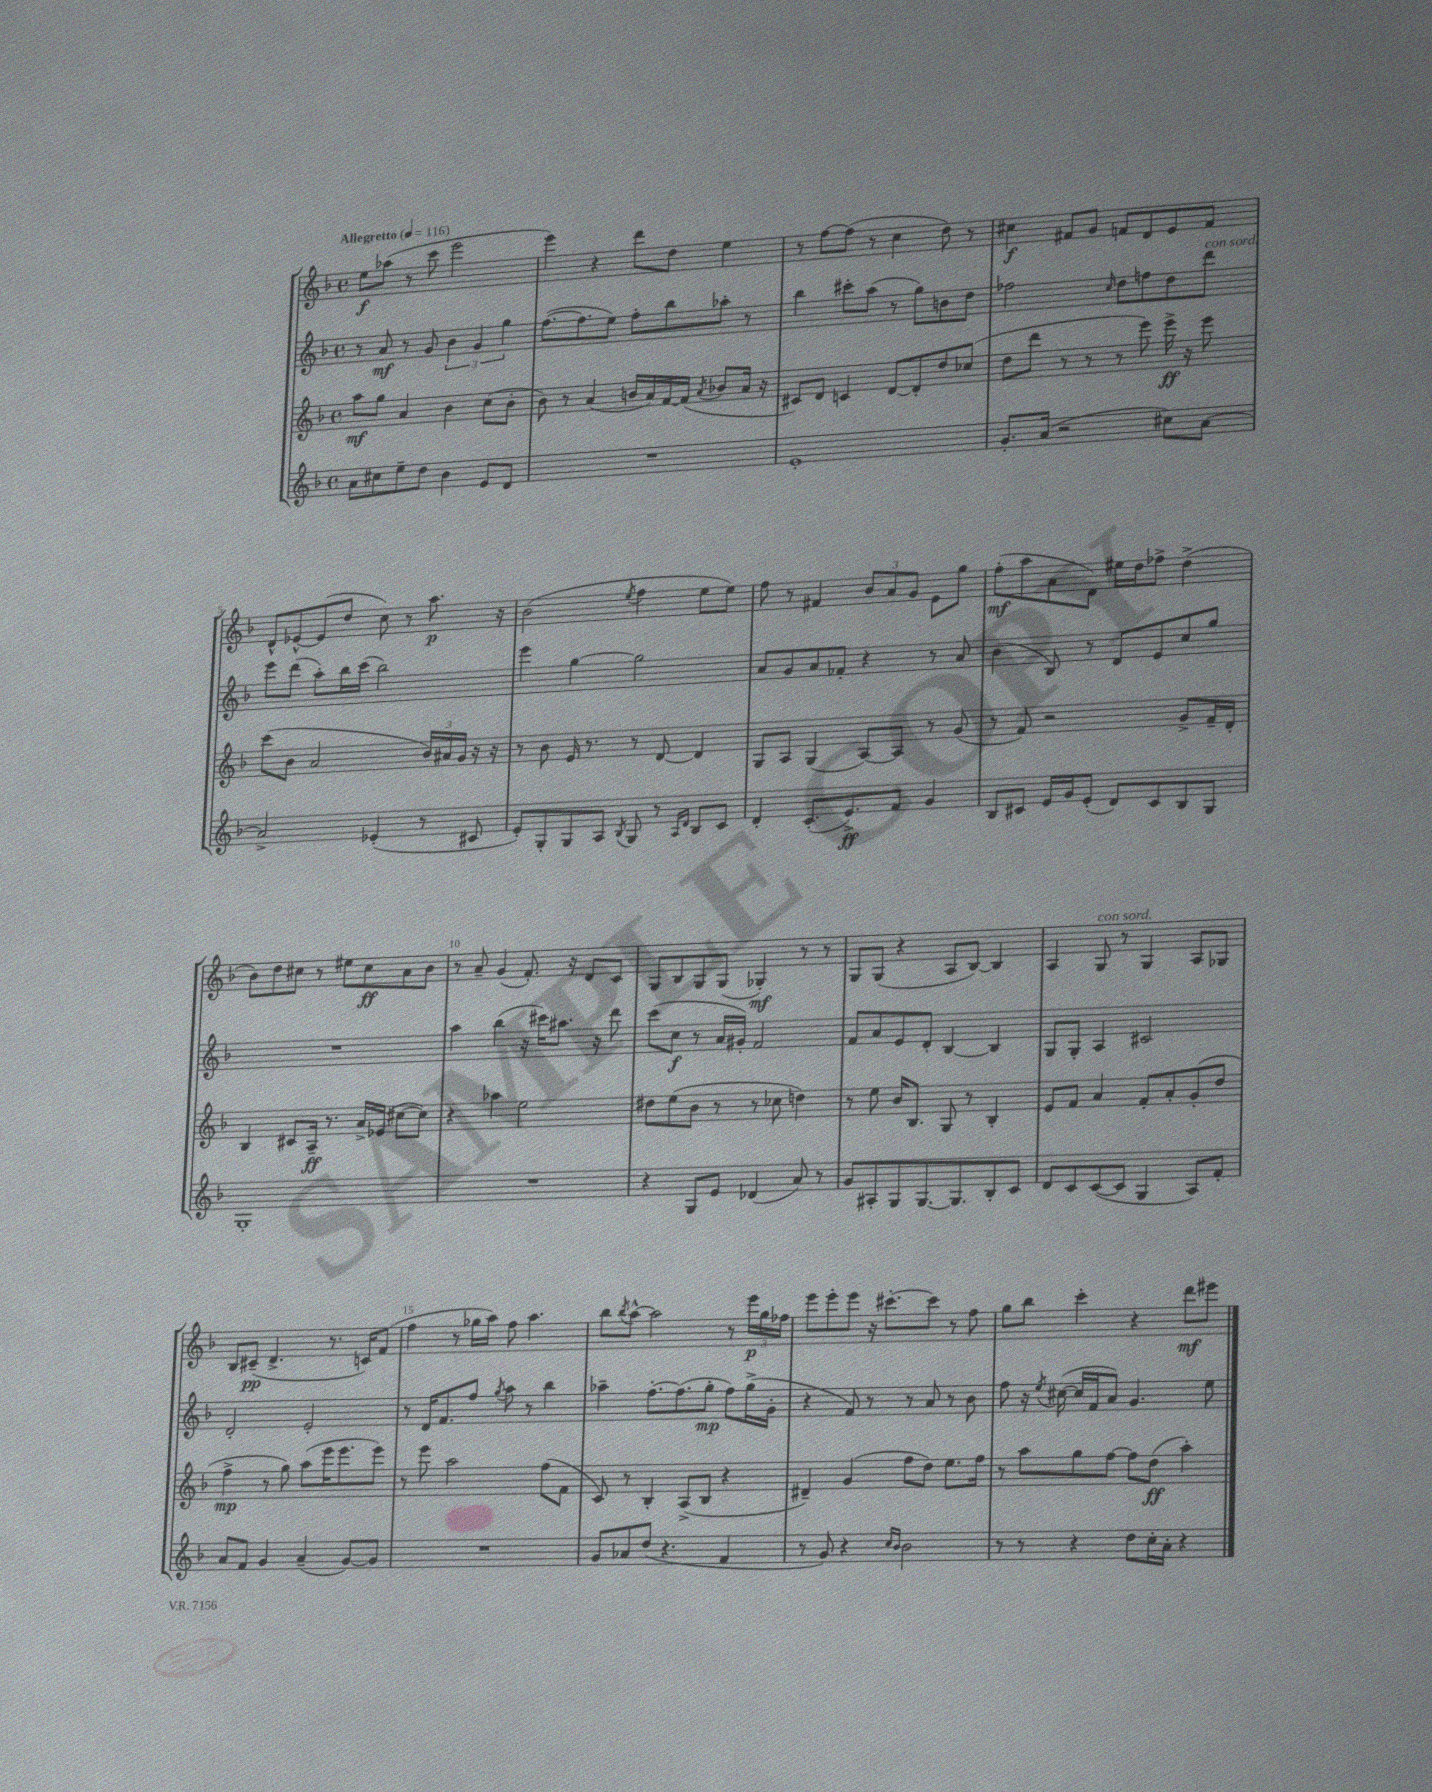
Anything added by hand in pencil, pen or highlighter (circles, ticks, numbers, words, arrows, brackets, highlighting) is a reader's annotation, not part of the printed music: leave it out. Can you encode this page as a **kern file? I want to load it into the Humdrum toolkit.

**kern	**dynam	**kern	**dynam	**kern	**dynam	**kern	**dynam
*part4	*part4	*part3	*part3	*part2	*part2	*part1	*part1
*staff4	*staff4	*staff3	*staff3	*staff2	*staff2	*staff1	*staff1
*clefG2	*	*clefG2	*	*clefG2	*	*clefG2	*
*k[b-]	*	*k[b-]	*	*k[b-]	*	*k[b-]	*
*M4/4	*	*M4/4	*	*M4/4	*	*M4/4	*
*met(c)	*	*met(c)	*	*met(c)	*	*met(c)	*
*MM116	*	*MM116	*	*MM116	*	*MM116	*
=1	=1	=1	=1	=1	=1	=1	=1
!	!	!	!	!	!	!LO:TX:a:B:t=Allegretto	!
8a\L	.	8aa\L	mf	8r	.	8ee\L	f
8cc#X\	.	8gg\J	.	8a/	mf	(8aa-X\J	.
8ee~\	.	4a/	.	8r	.	8r	.
8dd\J	.	.	.	8g/	.	8ccc\	.
4b-\	.	4b-\	.	6b-\	.	2eee\	.
.	.	.	.	6g/	.	.	.
8e/L	.	(8cc\L	.	.	.	.	.
.	.	.	.	6gg\	.	.	.
8d/J	.	8b-'\J	.	.	.	.	.
=2	=2	=2	=2	=2	=2	=2	=2
1r	.	8b-\)	.	([8.ff\L	.	4eee\)	.
.	.	8r	.	.	.	.	.
.	.	.	.	8.ff\]	.	.	.
.	.	(4a/	.	.	.	4r	.
.	.	.	.	8ee\J)	.	.	.
.	.	16bn/LL	.	8ff'\L	.	8ddd\L	.
.	.	16a/)	.	.	.	.	.
.	.	[16f/	.	8bb-\	.	8dd\J	.
.	.	(16f/JJ]	.	.	.	.	.
.	.	8qa/	.	.	.	.	.
.	.	8b-X/L	.	8aa-X'\J	.	4ee\	.
.	.	16a/Jk	.	8r	.	.	.
.	.	16r	.	.	.	.	.
=3	=3	=3	=3	=3	=3	=3	=3
1e'	.	8c#X/L)	.	4bb-\	.	8r	.
.	.	8d/J	.	.	.	[8ff\L	.
.	.	4cn/	.	8ccc#X'\L	.	(8ff\J]	.
.	.	.	.	(8aa\J	.	8r	.
.	.	[8d/L	.	8r	.	4cc\	.
.	.	8d'/]	.	8gg\L)	.	.	.
.	.	8dd/	.	8bn\	.	8dd\)	.
.	.	(8cc-X/J	.	8dd\J	.	8r	.
=4	=4	=4	=4	=4	=4	=4	=4
8.g'/L	.	8dd\L	.	2ff-X\	.	4cc#X\	f
.	.	8ddd\J	.	.	.	.	.
(16a/Jk	.	.	.	.	.	.	.
2r	.	8r	.	.	.	8f#X/L	.
.	.	8r	.	.	.	8g/J	.
.	.	.	.	16qqcc/	.	.	.
.	.	8r	.	8dd\L	.	8fn/L	.
.	.	8eee\)	.	8ffn\	.	8d/	.
8cc#X\L)	.	16eee^\	ff	8dd\	.	8e/	.
.	.	16r	.	.	.	.	.
!	!	!	!	!LO:TX:a:i:t=con sord.	!	!	!
[8a\J	.	8eee\	.	8ddd\J	.	8f/J	.
!!LO:LB:g=z
=5	=5	=5	=5	=5	=5	=5	=5
2a^/]	.	(8ccc\L	.	8eee\L	.	8d^^/L	.
.	.	8b-\J	.	(8ddd\J	.	[8e-X^^/	.
.	.	2a/	.	8aa'\L)	.	(8e-/]	.
.	.	.	.	16bb-\L	.	8dd/J	.
.	.	.	.	(16ccc\JJ	.	.	.
(4e-X'/	.	.	.	2bb-\)	.	8cc\)	.
.	.	.	.	.	.	8r	.
8r	.	24b-/LL)	.	.	.	8.aa\	p
.	.	24a#X/	.	.	.	.	.
.	.	24g/JJ	.	.	.	.	.
8c#X/	.	16r	.	.	.	.	.
.	.	16r	.	.	.	16r	.
=6	=6	=6	=6	=6	=6	=6	=6
8e'/L)	.	8r	.	4eee\	.	(2b-\	.
8G'/	.	8b-\	.	.	.	.	.
8G/	.	16e/	.	[4gg\	.	.	.
.	.	8.r	.	.	.	.	.
8A/J	.	.	.	.	.	.	.
8qB-/	.	.	.	.	.	8qee/	.
8G/	.	8r	.	2gg\]	.	4ff\	.
8r	.	[8d/	.	.	.	.	.
16qqA/LL	.	.	.	.	.	.	.
16qqd/JJ	.	.	.	.	.	.	.
8B-/L	.	4d/]	.	.	.	8ee\L	.
8c/J	.	.	.	.	.	8ee\J)	.
=7	=7	=7	=7	=7	=7	=7	=7
4d'/	.	8G/L	.	8a/L	.	8ff\	.
.	.	8A/J	.	8g/	.	8r	.
(8.c'/L	.	(4G/	.	8a/	.	4f#X/	.
.	.	.	.	8f-X'/J	.	.	.
8.e^/)	ff	.	.	.	.	.	.
.	.	[8A/L)	.	4r	.	12b-/L	.
.	.	.	.	.	.	12a/	.
8f/J	.	8A/J]	.	.	.	.	.
.	.	.	.	.	.	12g/J	.
4g/	.	8r	.	8r	.	8e\L	.
.	.	(8g/	.	8a/	.	8gg\J	.
=8	=8	=8	=8	=8	=8	=8	=8
8B-/L	.	8r	.	(4b-\	.	(8ff'\L	mf
8c#X/J	.	8f/)	.	.	.	8aa\	.
16e/LL	.	2r	.	8B-/)	.	8a\	.
16g/J	.	.	.	.	.	.	.
(8e'/J	.	.	.	8r	.	8d\J)	.
8d/L)	.	.	.	8d/L	.	16ee#X\LL	.
.	.	.	.	.	.	16dd\J	.
8c#/	.	.	.	8e/	.	8ff-X^\J	.
8B-/	.	8g^/L	.	8cc/	.	(4dd^\	.
8G/J	.	16f~/L	.	8gg/J	.	.	.
.	.	16d'/JJ	.	.	.	.	.
!!LO:LB:g=z
=9	=9	=9	=9	=9	=9	=9	=9
1G'	.	4B-/	.	1r	.	8b-\L)	.
.	.	.	.	.	.	8dd\	.
.	.	8c#X/L	.	.	.	8cc#X\J	.
.	.	16A~/Jk	ff	.	.	8r	.
.	.	8.r	.	.	.	.	.
.	.	.	.	.	.	8ee#X\L	.
.	.	16a^/LL	.	.	.	8cc#\	ff
.	.	(16e-X/JJ	.	.	.	.	.
.	.	[8cc#X\L	.	.	.	8a\	.
.	.	8cc#\J])	.	.	.	8b-\J	.
=10	=10	=10	=10	=10	=10	=10	=10
1r	.	4r	.	4aa\	.	8r	.
.	.	.	.	.	.	8a~/	.
.	.	4aa-X\	.	(4bb-\	.	(4g/	.
.	.	2ee\	.	16r	.	8.f'/)	.
.	.	.	.	16ccc#X\KL)	.	.	.
.	.	.	.	8.aa#X\J	.	.	.
.	.	.	.	.	.	16r	.
.	.	.	.	.	.	8d/L	.
.	.	.	.	16r	.	.	.
.	.	.	.	8ddd\	.	8c/J	.
=11	=11	=11	=11	=11	=11	=11	=11
4r	.	8dd#X\L	.	(8ccc\L	.	8G/L	.
.	.	(8ee\	.	8cc\J	f	8B-/	.
8G/L	.	8b-\J	.	8r	.	8G/	.
8e/J	.	8r	.	16a/LL	.	(8G/J	.
.	.	.	.	16g#X'/JJ)	.	.	.
(4d-X/	.	8r	.	2f/	.	4G-X'/)	mf
.	.	8cc-X\	.	.	.	.	.
8a/)	.	4ddn\)	.	.	.	8r	.
8r	.	.	.	.	.	8r	.
=12	=12	=12	=12	=12	=12	=12	=12
8g/L	.	8r	.	8f/L	.	8G/L	.
8A#X'/	.	8ee\	.	8a/	.	(8G/J	.
8G/	.	16b-/KL	.	8e/	.	4r	.
.	.	8.B-/J	.	.	.	.	.
[8.G/	.	.	.	8d'/J	.	.	.
.	.	8G/	.	[4B-/	.	8A/L	.
8.G/]	.	.	.	.	.	.	.
.	.	8r	.	.	.	[8B-/J)	.
8B-'/	.	4B-'/	.	4B-/]	.	4B-/]	.
8c/J	.	.	.	.	.	.	.
=13	=13	=13	=13	=13	=13	=13	=13
8d/L	.	8e/L	.	8G/L	.	4A/	.
8c/	.	8f/J	.	8G'/J	.	.	.
!	!	!	!	!	!	!LO:TX:a:i:t=con sord.	!
([8c/	.	4a/	.	4A/	.	8G/	.
8c/J]	.	.	.	.	.	8r	.
4G/	.	8f'/L	.	2c#X/	.	4G/	.
.	.	8a'/	.	.	.	.	.
8A/L)	.	(8g'/	.	.	.	8A/L	.
8f'/J	.	8dd/J	.	.	.	8G-X/J	.
!!LO:LB:g=z
=14	=14	=14	=14	=14	=14	=14	=14
8a/L	.	4ff^\	mp	2d'/	.	8B-/L	.
8f/J	.	.	.	.	.	(8c#X~/J	pp
4g/	.	8r	.	.	.	4.d^/	.
.	.	8gg\)	.	.	.	.	.
(4a~/	.	(8aa\L	.	2e'/	.	.	.
.	.	16eee\K	.	.	.	8.r	.
.	.	8.eee\	.	.	.	.	.
[8g/L)	.	.	.	.	.	.	.
.	.	.	.	.	.	16cn/KL)	.
8g/J]	.	8eee\J)	.	.	.	(8f/J	.
=15	=15	=15	=15	=15	=15	=15	=15
1r	.	8r	.	8r	.	4ff\	.
.	.	8eee\	.	16d/KL	.	.	.
.	.	.	.	8.f/	.	.	.
.	.	2aa\	.	.	.	8r	.
.	.	.	.	8ff/J	.	16gg-X\LL	.
.	.	.	.	.	.	16aa\JJ)	.
.	.	.	.	8qgg/	.	.	.
.	.	.	.	8aa\	.	8ff\	.
.	.	.	.	8r	.	4.aa\	.
.	.	(8ff\L	.	4bb-\	.	.	.
.	.	8f\J	.	.	.	.	.
=16	=16	=16	=16	=16	=16	=16	=16
8g/L	.	8c/)	.	4aa-X~\	.	8bb-\L	.
.	.	.	.	.	.	8qbb-/	.
8a-X/	.	8r	.	.	.	[8aa^^\J	.
(8dd/J	.	4B-'/	.	[8.ff'\L	.	2aa\]	.
4.r	.	.	.	.	.	.	.
.	.	.	.	(8.ff\]	.	.	.
.	.	(8A^/L	.	.	.	.	.
.	.	8B-/J	.	8gg'\J	mp	.	.
4f/	.	4r	.	8ff\L)	.	8r	.
.	.	.	.	(16gg^\L	.	24eee\LL	p
.	.	.	.	.	.	24gg\	.
.	.	.	.	16g'\JJ	.	.	.
.	.	.	.	.	.	24ff-X\JJ	.
=17	=17	=17	=17	=17	=17	=17	=17
8r	.	4d#X~/)	.	4r	.	8eee\L	.
8g/)	.	.	.	.	.	8eee'\	.
4r	.	(4g/	.	8f/)	.	8eee\J	.
.	.	.	.	8r	.	16r	.
.	.	.	.	.	.	[8.ccc#X'\L	.
16qqcc/LL	.	.	.	.	.	.	.
16qqb-/JJ	.	.	.	.	.	.	.
2b-\	.	8ff\L	.	8r	.	.	.
.	.	8dd\J)	.	8a/	.	8ccc#\J]	.
.	.	8.ee\L	.	8r	.	8r	.
.	.	.	.	8b-\	.	8ff\	.
.	.	16ff\Jk	.	.	.	.	.
=18	=18	=18	=18	=18	=18	=18	=18
8r	.	8r	.	8ff\	.	8gg\L	.
8r	.	8aa\L	.	16r	.	8bb-\J	.
.	.	.	.	8qee/	.	.	.
.	.	.	.	([16cc#X\	.	.	.
4r	.	8gg\	.	16cc#/LL]	.	4ccc'\	.
.	.	.	.	16f/J	.	.	.
.	.	[8ff\J	.	8a/J)	.	.	.
8dd\L	.	8ff\L]	.	4.g/	.	4r	.
16cc'\L	.	(8dd\J	ff	.	.	.	.
16a'\JJ	.	.	.	.	.	.	.
4r	.	4aa'\)	.	.	.	8ddd\L	mf
.	.	.	.	8ee\	.	8eee#X\J	.
==	==	==	==	==	==	==	==
*-	*-	*-	*-	*-	*-	*-	*-
